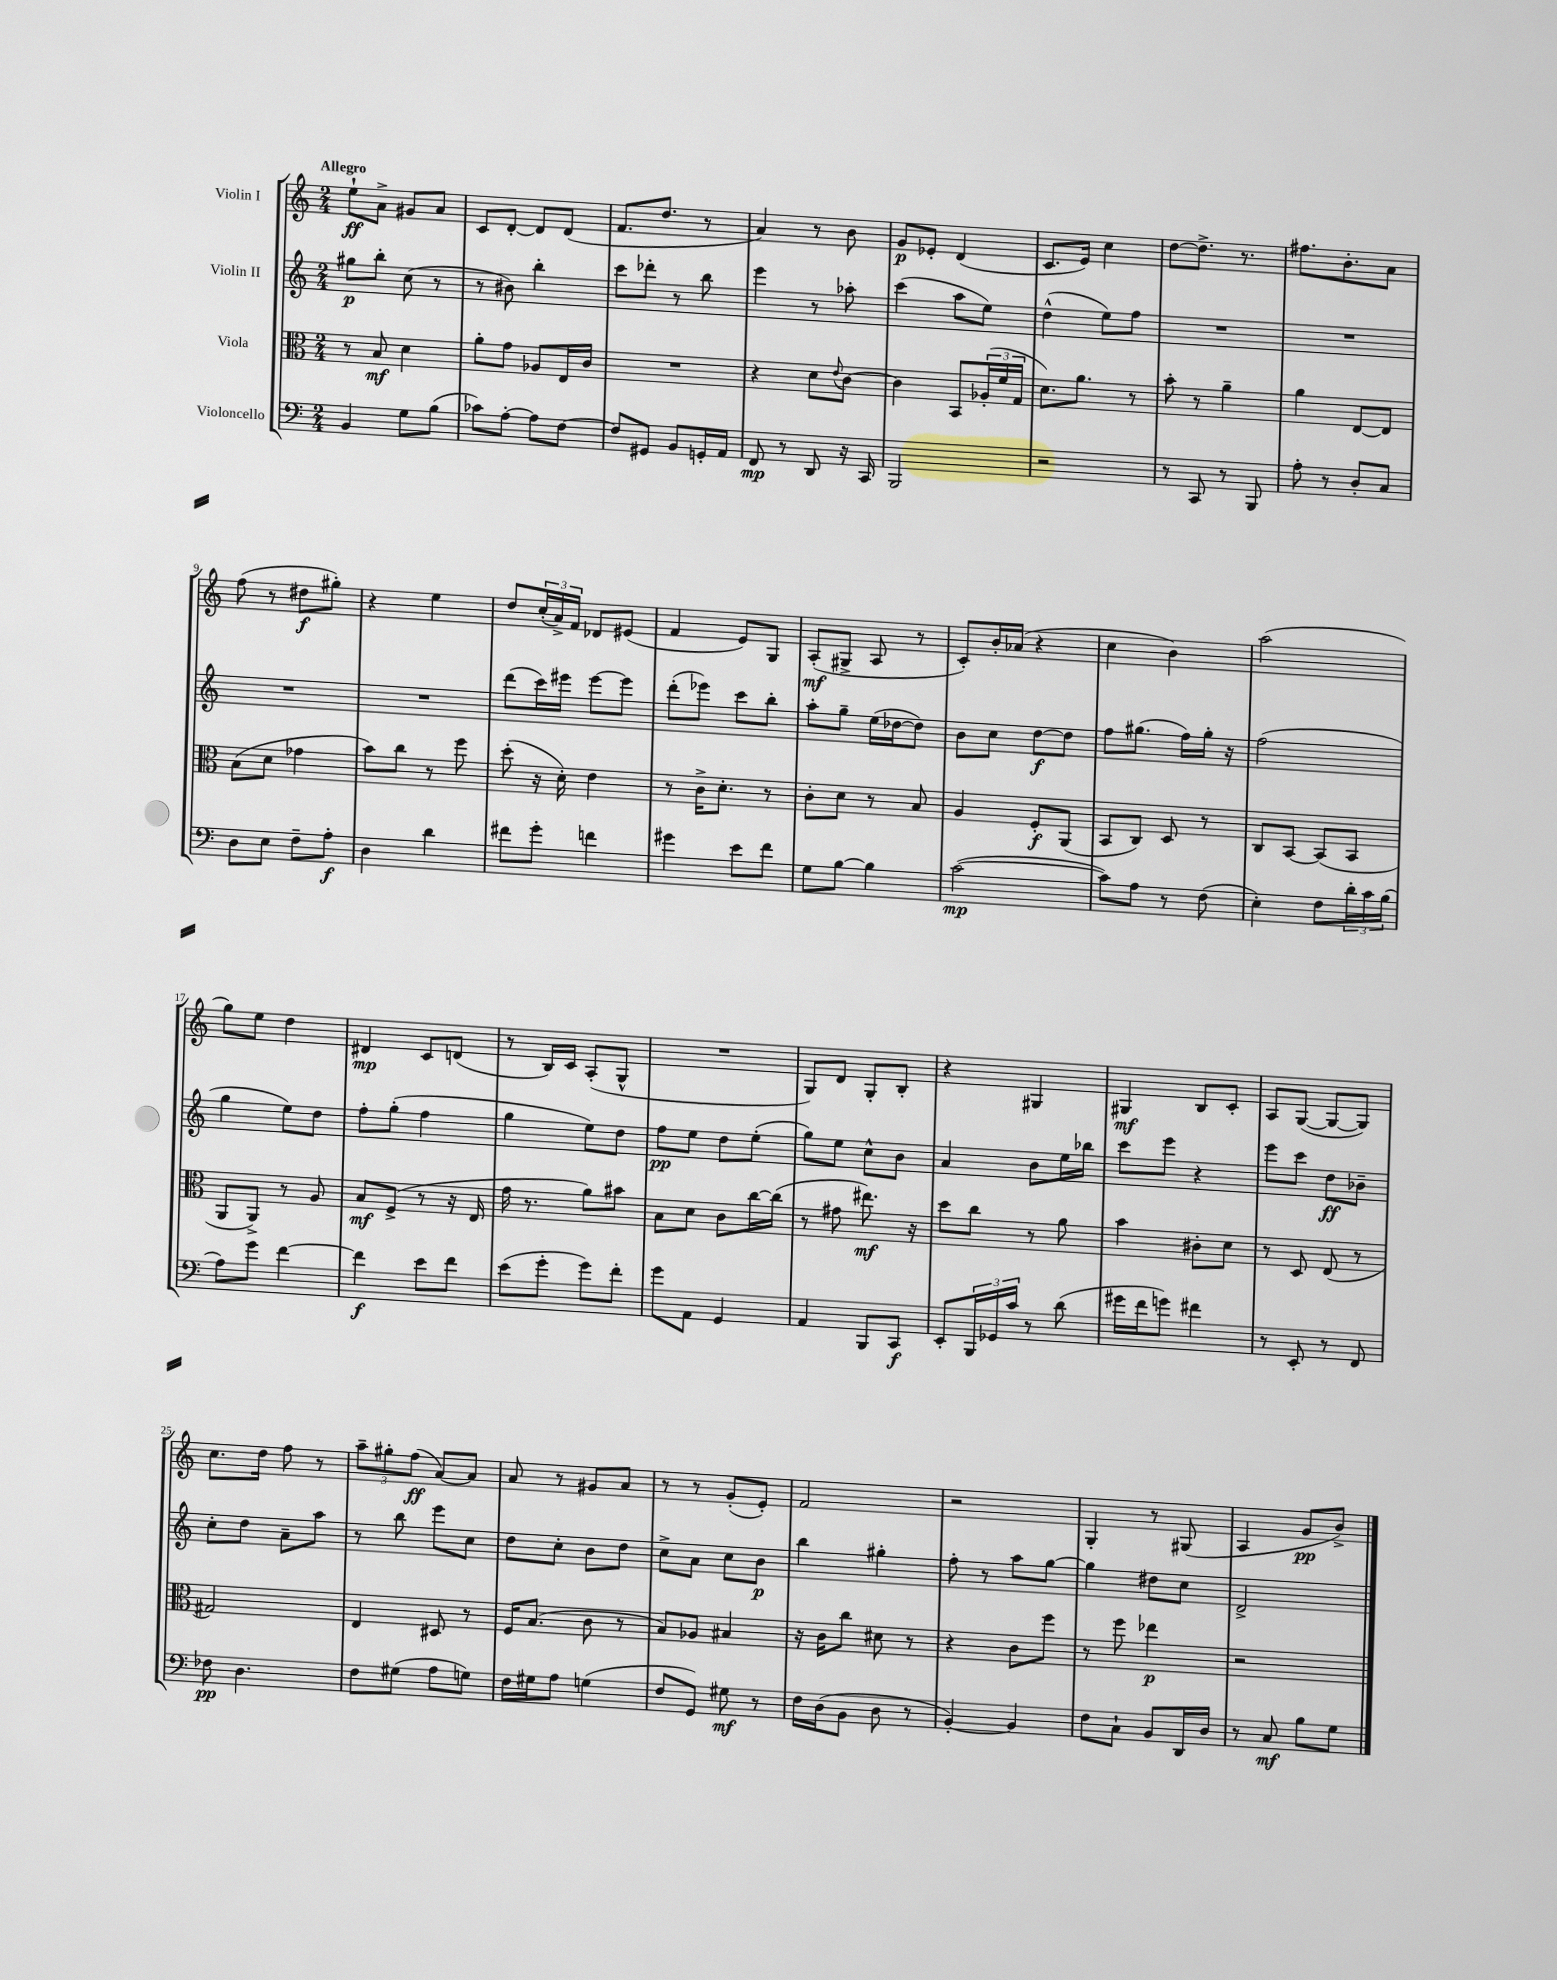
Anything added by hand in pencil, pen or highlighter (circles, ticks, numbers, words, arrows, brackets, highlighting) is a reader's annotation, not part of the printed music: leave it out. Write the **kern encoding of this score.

**kern	**kern	**kern	**kern
*staff4	*staff3	*staff2	*staff1
*clefF4	*clefC3	*clefG2	*clefG2
*k[]	*k[]	*k[]	*k[]
*M2/4	*M2/4	*M2/4	*M2/4
4BB	8r	8gg#	8ee`
.	8B	8bb'	8a^
8G	4d	(8cc	8g#
(8B	.	8r	8a
=	=	=	=
8c-)	8a'	8r	8c
[8A'	8g	8b#)	[8d'
8A]	8A-	4bb'	8d]
[8F	16E	.	(8d
.	16c	.	.
=	=	=	=
8F]	2r	8ccc	8.f
8GG#	.	8ddd-'	.
.	.	.	8.dd
8BB	.	8r	.
16GG'	.	8bb	8r
16AA	.	.	.
=	=	=	=
8FF	4r	4eee	4a)
8r	.	.	.
8DD	8d	8r	8r
.	8qqe	.	.
16r	[8c	8aa-'	8b
16CC	.	.	.
=	=	=	=
2BBB	4c]	(4ccc	8g
.	.	.	8e-'
.	8BB	8aa	(4d
.	(24A-'	8ee)	.
.	24f	.	.
.	24G	.	.
=	=	=	=
2r	8.d)	(4dd^^	8.c
.	8.a	.	16e)
.	.	8ee)	4cc
.	8r	8ff	.
=	=	=	=
8r	8b'	2r	[8dd
8CC	8r	.	8.dd^]
8r	4a~	.	.
.	.	.	8.r
8BBB	.	.	.
=	=	=	=
8A'	4a	2r	8.ff#
8r	.	.	.
.	.	.	8.b'
8D'	[8E	.	.
8C	8E]	.	8a
=	=	=	=
8D	(8B	2r	(8ff
8E	8d	.	8r
8F~	4g-	.	8dd#
8A'	.	.	8gg#')
=	=	=	=
4D	8b)	2r	4r
.	8cc	.	.
4d	8r	.	4ee
.	8ff	.	.
=	=	=	=
8f#	(8dd'	(8ddd	8dd
8g'	16r	16ccc)	(24cc'
.	.	.	24a^)
.	16d')	16eee#	.
.	.	.	24f
4f	4e	[8eee#	8d-
.	.	8eee#]	(8e#
=	=	=	=
4g#	8r	(8ddd'	4f
.	16c^	8eee-)	.
.	8.d'	.	.
8e	.	8ccc	8e)
8f	8r	8bb'	8G
=	=	=	=
8G	8c'	8aa'	(8A'
[8B	8d	8gg~	8G#^
4B]	8r	(16ee	8A
.	.	[16dd-	.
.	8B	8dd-])	8r
=	=	=	=
([2c	4A	8b	8c')
.	.	8cc	16b'
.	.	.	(16a-
.	8F'	[8dd	4r
.	(8AA	8dd]	.
=	=	=	=
8c])	8BB	8ff	4cc
8A	8C)	(8.gg#	.
8r	8D	.	4b)
.	.	16ff)	.
(8F	8r	16gg#'	.
.	.	16r	.
=	=	=	=
4E')	8C	(2ff	(2aa
.	[8BB	.	.
8F	(8BB]	.	.
24d'	8BB	.	.
24c	.	.	.
(24B	.	.	.
=	=	=	=
8A)	8AA	4gg	8gg)
8g	8AA^)	.	8ee
[4f	8r	8ee)	4dd
.	8A	8dd	.
=	=	=	=
4f]	8B	8ff'	4d#
.	(8F^	(8gg'	.
8e	8r	4ff	8c
8f	16r	.	(8d
.	16E	.	.
=	=	=	=
(8e	16g	4gg	8r
.	8.r	.	.
8g'	.	.	16B)
.	.	.	16c
8g)	8a)	8ee)	(8A'
8f'	8b#	8dd	8G^^
=	=	=	=
8g	8B	8ff	2r
8AA	8d	8ee	.
4GG	8c	8dd	.
.	[16cc	(8ee'	.
.	(16cc]	.	.
=	=	=	=
4AA	8r	8gg)	8G)
.	8g#	8ee	8d
8BBB	8.ee#)	8cc^^	8G'
8CC	.	8b	8B'
.	16r	.	.
=	=	=	=
8EE'	8dd	4a	4r
24BBB	8cc	.	.
24GG-	.	.	.
24c	.	.	.
8r	8r	8b	4G#
(8d	8a	16ee	.
.	.	16bb-	.
=	=	=	=
16g#	4b	8ccc	4G#
16f	.	.	.
8g)	.	8eee	.
4f#	8c#'	4r	8B
.	8d	.	8c'
=	=	=	=
8r	8r	8eee	8A
8EE'	8D	8ccc	([8G
8r	(8E	8dd	8G_
8FF	8r	8b-~	8G])
=	=	=	=
8F-	2G#)	8cc'	8.cc
4.D	.	8dd	.
.	.	.	16dd
.	.	8a~	8ff
.	.	8aa	8r
=	=	=	=
8F	4E	8r	12aa~
.	.	.	12gg#'
(8G#	.	8bb	.
.	.	.	(12ff
8A	8D#	8eee	[8a)
8G)	8r	8cc	8a]
=	=	=	=
16F	16F	8dd	8a
16G#	(8.B	.	.
8A	.	8cc'	8r
(4G	8c	8b	8g#
.	8r	8dd	8a
=	=	=	=
8F	8B)	8cc^	8r
8GG)	8A-	8a	8r
8G#	4B#	8cc	(8g'
8r	.	8b	8e')
=	=	=	=
16F	16r	4bb	2f
(16D	16c	.	.
8BB	8cc	.	.
8D	8d#	4gg#'	.
8r	8r	.	.
=	=	=	=
[4BB')	4r	8ff'	2r
.	.	8r	.
4BB]	8c	8aa	.
.	8ff	[8gg	.
=	=	=	=
8F	8r	4gg]	4G'
8C`	8ff	.	.
8BB	4ee-	8dd#	8r
16DD	.	8cc	(8G#
16D	.	.	.
=	=	=	=
8r	2r	2d^	4A
8C	.	.	.
8B	.	.	8g
8G	.	.	8b^)
==	==	==	==
*-	*-	*-	*-
